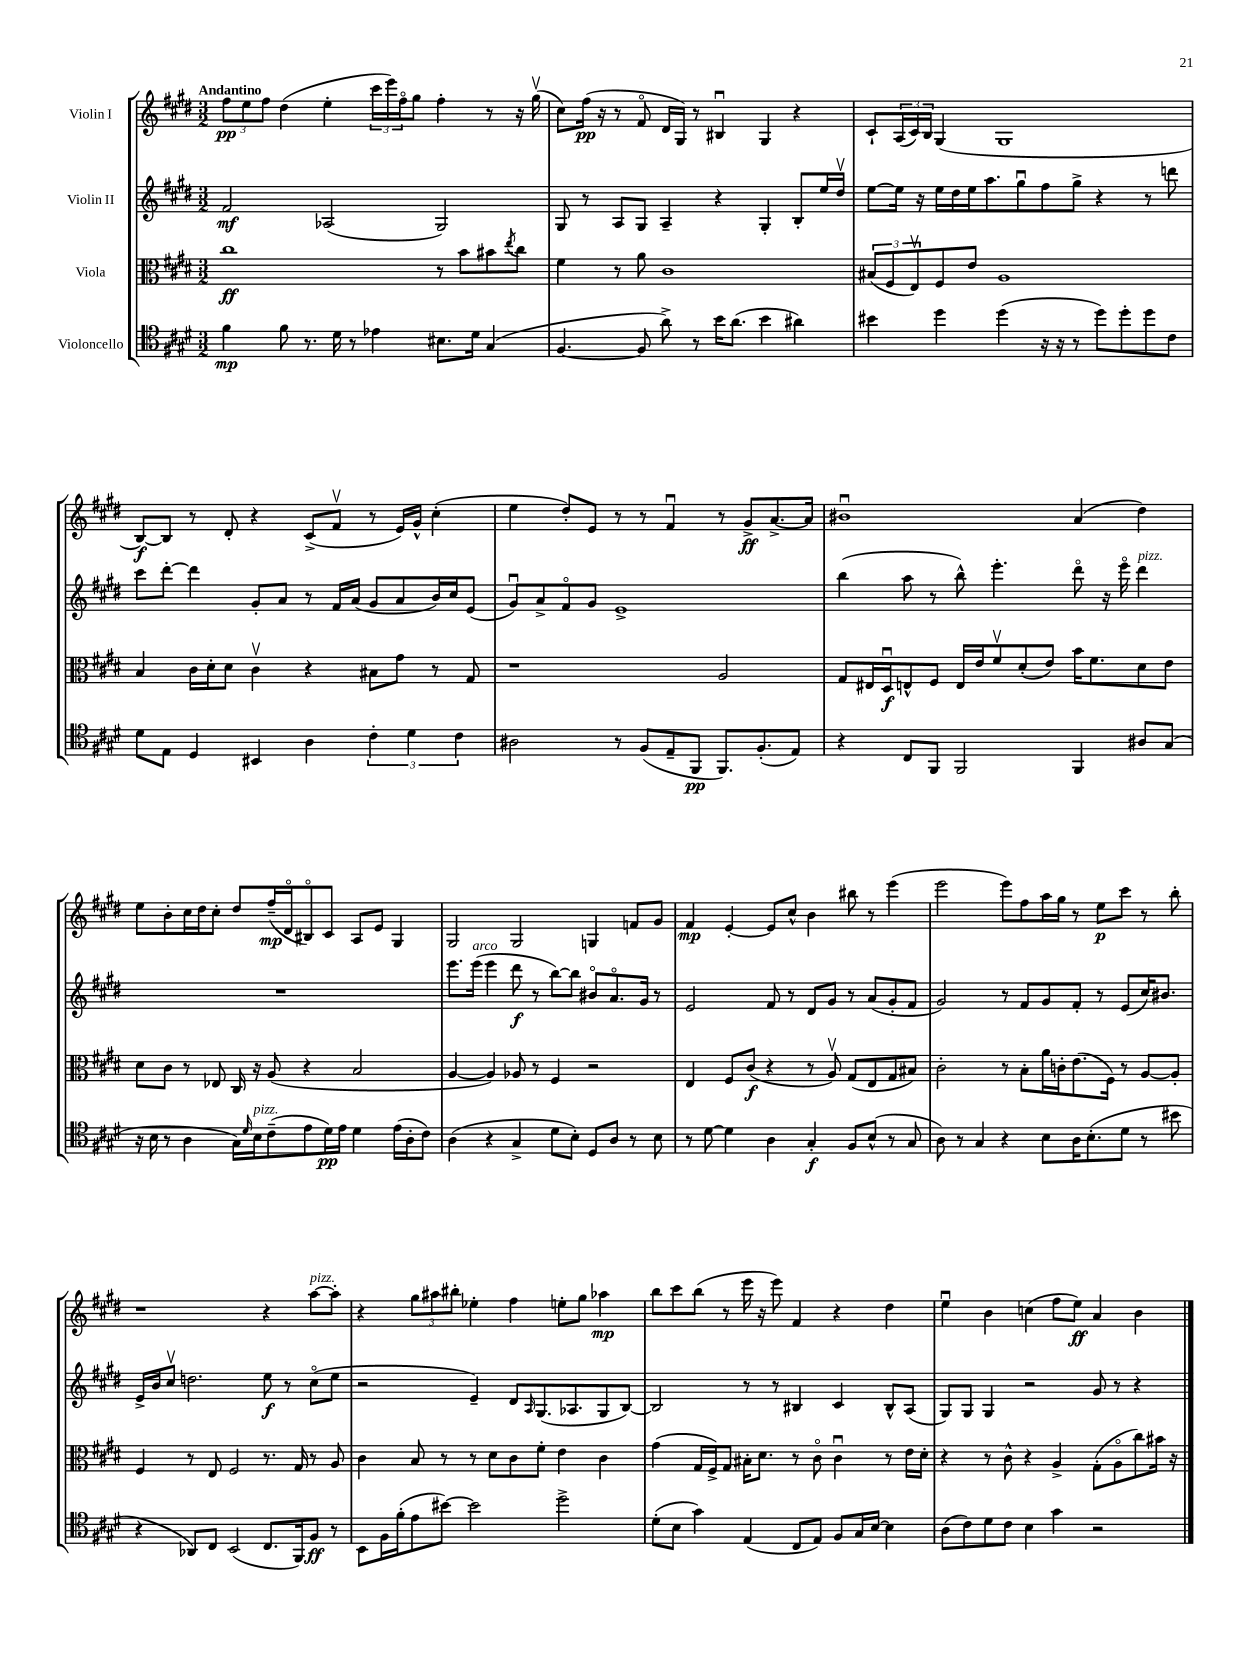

**kern	**dynam	**kern	**dynam	**kern	**dynam	**kern	**dynam
*part4	*part4	*part3	*part3	*part2	*part2	*part1	*part1
*staff4	*staff4	*staff3	*staff3	*staff2	*staff2	*staff1	*staff1
*I"Violoncello	*	*I"Viola	*	*I"Violin II	*	*I"Violin I	*
*clefC4	*	*clefC3	*	*clefG2	*	*clefG2	*
*k[f#c#g#d#]	*	*k[f#c#g#d#]	*	*k[f#c#g#d#]	*	*k[f#c#g#d#]	*
*M3/2	*	*M3/2	*	*M3/2	*	*M3/2	*
=1	=1	=1	=1	=1	=1	=1	=1
!	!	!	!	!	!	!LO:TX:a:B:t=Andantino	!
4f#\	mp	1cc#	ff	2f#/	mf	12ff#\L	pp
.	.	.	.	.	.	12ee\	.
.	.	.	.	.	.	12ff#\J	.
8f#\	.	.	.	.	.	(4dd#\	.
8.r	.	.	.	.	.	.	.
.	.	.	.	(2A-X/	.	4ee'\	.
16d#\	.	.	.	.	.	.	.
8r	.	.	.	.	.	.	.
4e-X\	.	.	.	.	.	24ccc#\LL	.
.	.	.	.	.	.	24eee\)	.
.	.	.	.	.	.	24ff#\J	.
.	.	.	.	.	.	8gg#\J	.
8.B#X\L	.	8r	.	2G#/)	.	4ff#'\	.
.	.	8b\L	.	.	.	.	.
16d#\Jk	.	.	.	.	.	.	.
(4G#/	.	8b#X\	.	.	.	8r	.
.	.	8qee/	.	.	.	.	.
.	.	8cc#\J	.	.	.	16r	.
.	.	.	.	.	.	(16gg#v\	.
=2	=2	=2	=2	=2	=2	=2	=2
[4.F#/	.	4f#\	.	8G#/	.	8cc#\L)	.
.	.	.	.	8r	.	(16ff#\Jk	pp
.	.	.	.	.	.	16r	.
.	.	8r	.	8A/L	.	8r	.
8F#/]	.	8a\	.	8G#/J	.	8f#/	.
8a^\)	.	1c#	.	4A~/	.	16d#/LL	.
.	.	.	.	.	.	16G#/JJ)	.
8r	.	.	.	.	.	8r	.
16b\KL	.	.	.	4r	.	4B#Xu/	.
(8.a\J	.	.	.	.	.	.	.
4b\	.	.	.	4G#'/	.	4G#/	.
4a#X\)	.	.	.	8B'/L	.	4r	.
.	.	.	.	16ee/L	.	.	.
.	.	.	.	16dd#v/JJ	.	.	.
=3	=3	=3	=3	=3	=3	=3	=3
4b#X\	.	(12B#X/L	.	[8ee\L	.	8c#`/L	.
.	.	12F#/	.	.	.	.	.
.	.	.	.	16ee\Jk]	.	(24A/L	.
.	.	12Ev/)	.	.	.	24c#/)	.
.	.	.	.	16r	.	.	.
.	.	.	.	.	.	24B/JJ	.
4dd#\	.	8F#/	.	16ee\LL	.	(4G#/	.
.	.	.	.	16dd#\	.	.	.
.	.	8e/J	.	16ee\J	.	.	.
.	.	.	.	8.aa\	.	.	.
(4dd#\	.	1A	.	.	.	1G#	.
.	.	.	.	8gg#u\	.	.	.
16r	.	.	.	8ff#\	.	.	.
16r	.	.	.	.	.	.	.
8r	.	.	.	8gg#^\J	.	.	.
8dd#\L)	.	.	.	4r	.	.	.
8dd#'\	.	.	.	.	.	.	.
8dd#\	.	.	.	8r	.	.	.
8c#\J	.	.	.	8dddn\	.	.	.
!!LO:LB:g=z
=4	=4	=4	=4	=4	=4	=4	=4
8d#\L	.	4B/	.	8ccc#\L	.	[8B/L)	f
8E\J	.	.	.	[8ddd#'\J	.	8B/J]	.
4D#/	.	16c#\LL	.	4ddd#\]	.	8r	.
.	.	16d#'\J	.	.	.	.	.
.	.	8d#\J	.	.	.	8d#'/	.
4BB#X/	.	4c#v\	.	8g#'/L	.	4r	.
.	.	.	.	8a/J	.	.	.
4A\	.	4r	.	8r	.	(8c#^/L	.
.	.	.	.	16f#/LL	.	8f#v/J	.
.	.	.	.	(16a/JJ	.	.	.
6c#'\	.	8B#X\L	.	8g#/L	.	8r	.
.	.	8g#\J	.	8a/	.	16e/LL)	.
6d#\	.	.	.	.	.	.	.
.	.	.	.	.	.	16g#^^/JJ	.
.	.	8r	.	16b/L)	.	(4cc#'\	.
.	.	.	.	16cc#/J	.	.	.
6c#\	.	.	.	.	.	.	.
.	.	8G#/	.	(8e/J	.	.	.
=5	=5	=5	=5	=5	=5	=5	=5
2A#X\	.	1r	.	8g#u/L)	.	4ee\	.
.	.	.	.	8a^/	.	.	.
.	.	.	.	8f#/	.	8dd#'/L)	.
.	.	.	.	8g#/J	.	8e/J	.
8r	.	.	.	1e^	.	8r	.
(8F#/L	.	.	.	.	.	8r	.
8E~/	.	.	.	.	.	4f#u/	.
8FF#/J	pp	.	.	.	.	.	.
8.FF#/L)	.	2A/	.	.	.	8r	.
.	.	.	.	.	.	8g#^/L	ff
(8.F#'/	.	.	.	.	.	.	.
.	.	.	.	.	.	[8.a^/	.
8E/J)	.	.	.	.	.	.	.
.	.	.	.	.	.	16a/Jk]	.
=6	=6	=6	=6	=6	=6	=6	=6
4r	.	8G#/L	.	(4bb\	.	1b#Xu	.
.	.	16E#X/L	.	.	.	.	.
.	.	16D#u/J	f	.	.	.	.
8C#/L	.	8En^^/	.	8aa\	.	.	.
8FF#/J	.	8F#/J	.	8r	.	.	.
2FF#/	.	16E/LL	.	8bb^^\)	.	.	.
.	.	16e/J	.	.	.	.	.
.	.	8f#v/	.	4.eee'\	.	.	.
.	.	(8d#'/	.	.	.	.	.
.	.	8e/J)	.	.	.	.	.
4FF#/	.	16b\KL	.	8ddd#\	.	(4a/	.
.	.	8.f#\	.	.	.	.	.
.	.	.	.	16r	.	.	.
.	.	.	.	16eee\	.	.	.
!	!	!	!	!LO:TX:a:i:t=pizz.	!	!	!
8A#X/L	.	8d#\	.	4ddd#\	.	4dd#\)	.
(8G#/J	.	8e\J	.	.	.	.	.
!!LO:LB:g=z
=7	=7	=7	=7	=7	=7	=7	=7
16r	.	8d#\L	.	1.r	.	8ee\L	.
16B\	.	.	.	.	.	.	.
8r	.	8c#\J	.	.	.	8b'\	.
4A\	.	8r	.	.	.	16cc#\L	.
.	.	.	.	.	.	16dd#\J	.
.	.	8E-X/	.	.	.	8cc#'\J	.
16G#\LL)	.	16C#/	.	.	.	8dd#/L	.
16qqd#/	.	.	.	.	.	.	.
!LO:TX:a:i:t=pizz.	!	!	!	!	!	!	!
16B\J	.	16r	.	.	.	.	.
(8c#~\	.	(8A/	.	.	.	(16ff#~/L	mp
.	.	.	.	.	.	16d#/J	.
8e\	.	4r	.	.	.	8B#X/)	.
16d#\L)	pp	.	.	.	.	8c#/J	.
16e\JJ	.	.	.	.	.	.	.
4d#\	.	2B/	.	.	.	8A/L	.
.	.	.	.	.	.	8e/J	.
(16e\LL	.	.	.	.	.	4G#/	.
16A'\J	.	.	.	.	.	.	.
8c#\J)	.	.	.	.	.	.	.
=8	=8	=8	=8	=8	=8	=8	=8
(4A\	.	[4A/	.	8.eee\L	.	2G#/	.
!	!	!	!	!LO:TX:a:i:t=arco	!	!	!
.	.	.	.	(16eee\Jk	.	.	.
4r	.	4A/])	.	4eee\	.	.	.
4G#^/	.	8A-X/	.	8ddd#\	f	2G#/	.
.	.	8r	.	8r	.	.	.
8d#\L	.	4F#/	.	[8bb\L)	.	.	.
8B'\J)	.	.	.	8bb\J]	.	.	.
8D#/L	.	2r	.	8b#X/L	.	4Gn/	.
8A/J	.	.	.	8.a/	.	.	.
8r	.	.	.	.	.	8fn/L	.
.	.	.	.	16g#/Jk	.	.	.
8B\	.	.	.	8r	.	8g#/J	.
=9	=9	=9	=9	=9	=9	=9	=9
8r	.	4E/	.	2e/	.	4f#/	mp
[8d#\	.	.	.	.	.	.	.
4d#\]	.	8F#/L	.	.	.	[4e'/	.
.	.	(8c#/J	f	.	.	.	.
4A\	.	4r	.	8f#/	.	8e/L]	.
.	.	.	.	8r	.	8cc#^^/J	.
4G#'/	f	8r	.	8d#/L	.	4b\	.
.	.	8Av/)	.	8g#/J	.	.	.
8F#/L	.	(8G#/L	.	8r	.	8bb#X\	.
(8B^^/J	.	8E/	.	(8a/L	.	8r	.
8r	.	8G#/	.	8g#'/	.	(4eee\	.
8G#/	.	8B#X/J)	.	8f#/J	.	.	.
=10	=10	=10	=10	=10	=10	=10	=10
8A\)	.	2c#'\	.	2g#/)	.	2eee\	.
8r	.	.	.	.	.	.	.
4G#/	.	.	.	.	.	.	.
4r	.	8r	.	8r	.	8eee\L)	.
.	.	8B'\L	.	8f#/L	.	8ff#\	.
8B\L	.	16a\L	.	8g#/	.	16aa\L	.
.	.	16cn'\J	.	.	.	16gg#\JJ	.
16A\K	.	(8.e\	.	8f#'/J	.	8r	.
(8.B'\	.	.	.	.	.	.	.
.	.	.	.	8r	.	8ee\L	p
.	.	16F#\Jk)	.	.	.	.	.
8d#\J	.	8r	.	(8e/L	.	8ccc#\J	.
8r	.	[8A/L	.	16cc#/K)	.	8r	.
.	.	.	.	8.b#X/J	.	.	.
8b#X\	.	8A'/J]	.	.	.	8bb'\	.
!!LO:LB:g=z
=11	=11	=11	=11	=11	=11	=11	=11
4r	.	4F#/	.	16e^/LL	.	1r	.
.	.	.	.	16b/J	.	.	.
.	.	.	.	8cc#v/J	.	.	.
8AA-X/L)	.	8r	.	2.ddn\	.	.	.
8C#/J	.	8E/	.	.	.	.	.
(2BB/	.	2F#/	.	.	.	.	.
8.C#/L	.	8.r	.	8ee\	f	4r	.
.	.	.	.	8r	.	.	.
16FF#/k)	.	16G#/	.	.	.	.	.
!	!	!	!	!	!	!LO:TX:a:i:t=pizz.	!
8F#/J	ff	8r	.	(8cc#\L	.	[8aa\L	.
8r	.	8A/	.	8ee\J	.	8aa'\J]	.
=12	=12	=12	=12	=12	=12	=12	=12
8BB\L	.	4c#\	.	2r	.	4r	.
16F#\L	.	.	.	.	.	.	.
(16f#'\J	.	.	.	.	.	.	.
8e\	.	8B/	.	.	.	12gg#\L	.
.	.	.	.	.	.	12aa#X\	.
[8b#X\J)	.	8r	.	.	.	.	.
.	.	.	.	.	.	12bb#X'\J	.
2b#\]	.	8r	.	4e~/)	.	4ee-X'\	.
.	.	8d#\L	.	.	.	.	.
.	.	8c#\	.	8d#/L	.	4ff#\	.
.	.	.	.	16qqA/	.	.	.
.	.	8f#'\J	.	(8.G#/	.	.	.
2dd#^\	.	4e\	.	.	.	8een'\L	.
.	.	.	.	8.A-X/	.	.	.
.	.	.	.	.	.	8gg#\J	.
.	.	4c#\	.	8G#/	.	4aa-X\	mp
.	.	.	.	[8B/J)	.	.	.
=13	=13	=13	=13	=13	=13	=13	=13
(8d#'\L	.	(4g#\	.	2B/]	.	8bb\L	.
8B\J	.	.	.	.	.	8ccc#\	.
4g#\)	.	16G#/LL	.	.	.	(8bb\J	.
.	.	16F#^/J)	.	.	.	.	.
.	.	8G#/J	.	.	.	8r	.
(4E/	.	16B#X'\KL	.	8r	.	16eee\	.
.	.	8.d#\J	.	.	.	16r	.
.	.	.	.	8r	.	8eee\)	.
8C#/L	.	8r	.	4B#X/	.	4f#/	.
8E/J)	.	8c#\	.	.	.	.	.
8F#/L	.	4c#u\	.	4c#/	.	4r	.
16G#/L	.	.	.	.	.	.	.
[16B/JJ	.	.	.	.	.	.	.
4B\]	.	8r	.	8B#^^/L	.	4dd#\	.
.	.	16e\LL	.	(8A/J	.	.	.
.	.	16d#'\JJ	.	.	.	.	.
=14	=14	=14	=14	=14	=14	=14	=14
(8A\L	.	4r	.	8G#/L)	.	4eeu\	.
8c#\)	.	.	.	8G#/J	.	.	.
8d#\	.	8r	.	4G#/	.	4b\	.
8c#\J	.	8c#^^\	.	.	.	.	.
4B\	.	4r	.	2r	.	(4ccn\	.
4g#\	.	4A^/	.	.	.	8ff#\L	.
.	.	.	.	.	.	8ee\J)	ff
2r	.	(8G#'\L	.	8g#/	.	4a/	.
.	.	8A\	.	8r	.	.	.
.	.	8cc#\)	.	4r	.	4b\	.
.	.	16b#X\Jk	.	.	.	.	.
.	.	16r	.	.	.	.	.
==	==	==	==	==	==	==	==
*-	*-	*-	*-	*-	*-	*-	*-
